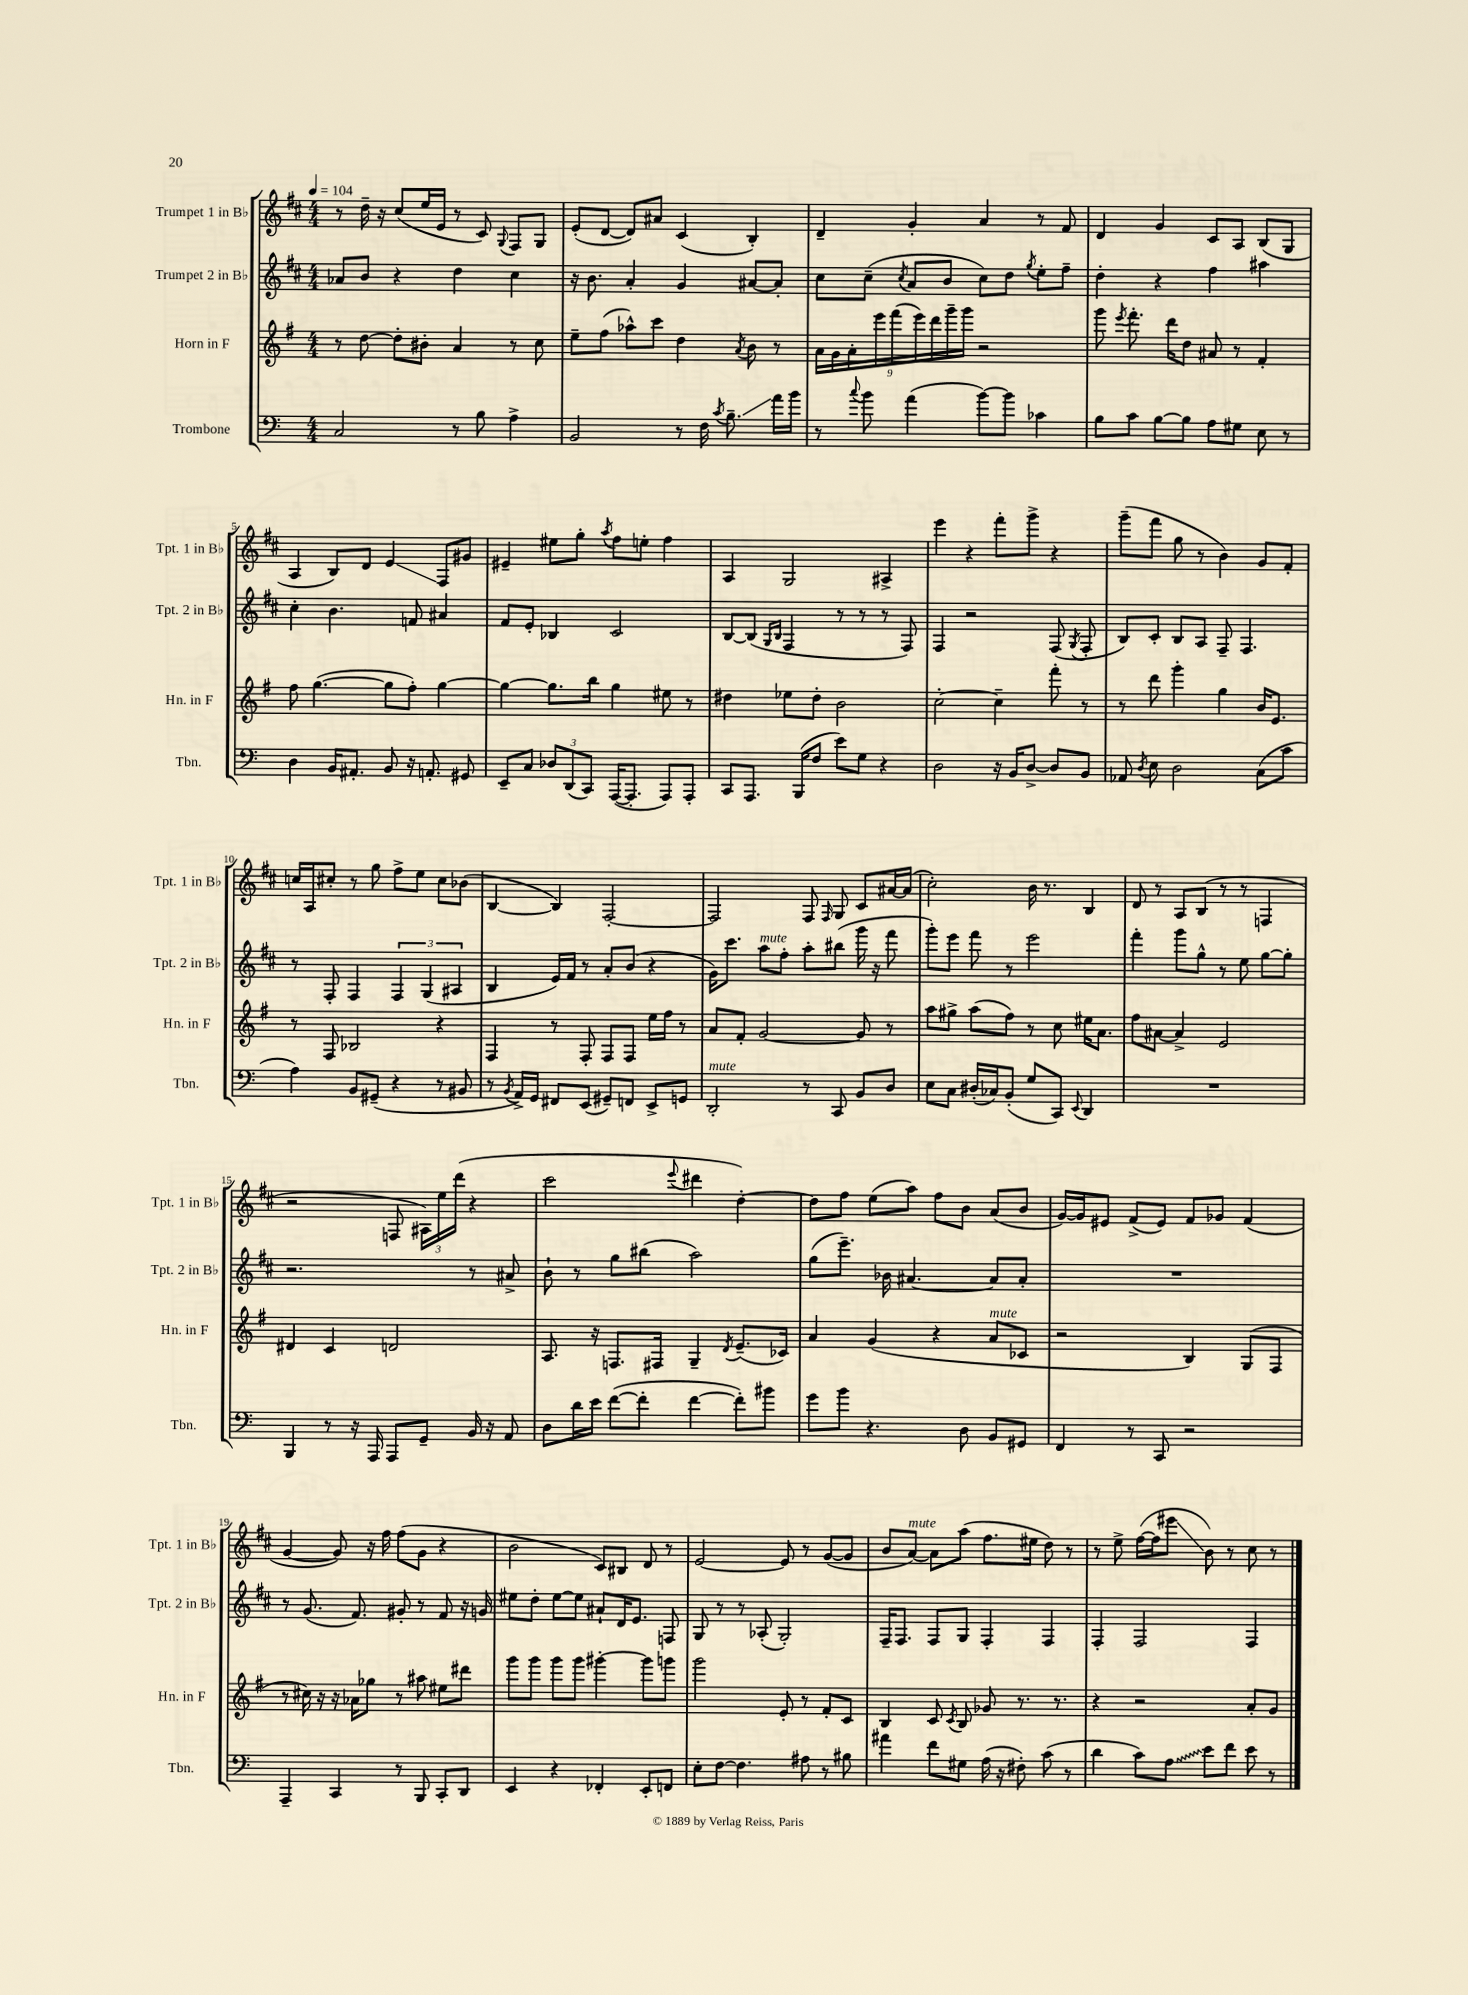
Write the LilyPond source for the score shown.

<<
\new StaffGroup <<
\new Staff = "s0" \with { instrumentName = "Trumpet 1 in Bb" shortInstrumentName = "Tpt. 1 in Bb" } {
    \clef treble \key d \major \numericTimeSignature \time 4/4 \tempo 4 = 104
    \autoBeamOff r8 d''16-- r16 cis''8[( e''16 e'16] r8 cis'8) \appoggiatura { g8 } fis8[ g8] |
    e'8[-.( d'8]~ d'8[) ais'8] cis'4( b4-.) |
    d'4-- g'4-. a'4 r8 fis'8 |
    d'4 g'4 cis'8[ a8] b8[( g8] |
    a4 b8[) d'8] e'4\glissando fis8[ gis'8] |
    eis'4-- eis''8[ g''8]-. \acciaccatura { a''8 } fis''8[ e''8]-. fis''4 |
    a4 g2 ais4-> |
    e'''4 r4 fis'''8[-. g'''8]-> r4 |
    g'''8[--( fis'''8] g''8 r8 b'4) g'8[ fis'8]-. |
    c''16[ a16 cis''8]-. r8 g''8 fis''8[-> e''8] cis''8[ bes'8]( |
    b4~ b4) fis2~-. |
    fis2 fis8 \grace { fis16 } g8 cis'8[ ais'16~ ais'16]( |
    cis''2-.) b'16 r8. b4 |
    d'8 r8 a8[ b8]( r8 r8 f4 |
    r2 f8 \tuplet 3/2 { ais16[) e''16 d'''16]( } r4 |
    cis'''2 \appoggiatura { e'''8 } dis'''4 d''4~-.) |
    d''8[ fis''8] e''8[( a''8]) fis''8[ b'8] a'8[( b'8] |
    g'16[~) g'16 eis'8] fis'8[->( eis'8]) fis'8[ ges'8] fis'4( |
    g'4~ g'8) r16 fis''16 fis''8[( g'8] r4 |
    b'2 cis'8[) bis8] d'8 r8 |
    e'2~ e'8 r8 g'8[~( g'8] |
    b'8[ a'8]~^\markup { \italic "mute" }) a'8[ a''8]( fis''8.[ eis''16] d''8) r8 |
    r8 e''8-> fis''16[~( fis''16 eis'''8]\glissando b'8) r8 cis''8 r8 \bar "|." |
}
\new Staff = "s1" \with { instrumentName = "Trumpet 2 in Bb" shortInstrumentName = "Tpt. 2 in Bb" } {
    \clef treble \key d \major \numericTimeSignature \time 4/4
    \autoBeamOff aes'8[ b'8] r4 d''4 cis''4 |
    r16 b'8. a'4-. g'4 ais'8[~ ais'8]-. |
    cis''8[ cis''8]--( \acciaccatura { cis''8 } a'8[ b'8] cis''8[) d''8] \acciaccatura { g''8 } e''8[-. fis''8]-- |
    d''4-. r4 fis''4 ais''4 |
    cis''4-. b'4. f'8 ais'4 |
    fis'8[ e'8]-. bes4 cis'2 |
    b8[~ b8]( \grace { g16[ b16] } fis4 r8 r8 r8 fis8) |
    fis4 r2 fis8( \acciaccatura { g8 } fis8-. |
    b8[) cis'8]-. b8[ a8] fis8-- fis4. |
    r8 fis8-. fis4 \tuplet 3/2 { fis4 g4( ais4 } |
    b4 e'16[) fis'16] r8 a'8[-. b'8]( r4 |
    g'16[) cis'''8.] a''8[^\markup { \italic "mute" } fis''8]-. a''8[-. bis''8]( g'''16 r16 fis'''8 |
    g'''8[-.) e'''8] fis'''8 r8 e'''2 |
    fis'''4-. g'''8[ g''8]-^ r8 e''8 g''8[~ g''8]-. |
    r2. r8 ais'8-> |
    b'8-! r8 g''8[ bis''8]( a''2) |
    g''8[( e'''8.]--) bes'16 ais'4.~ ais'8[ ais'8]-. |
    R1 |
    r8 g'8.( fis'8.) gis'8-. r8 fis'8 r16 g'16 |
    eis''8[ d''8]-. eis''8[~ eis''8] ais'8[-! d'16 e'8.] f8 |
    g8 r8 r8 aes8-.( g2-.) |
    fis16[-- fis8.] fis8[ g8] fis4-. fis4 |
    fis4-. fis2 fis4 \bar "|." |
}
\new Staff = "s2" \with { instrumentName = "Horn in F" shortInstrumentName = "Hn. in F" } {
    \clef treble \key g \major \numericTimeSignature \time 4/4
    \autoBeamOff r8 d''8~ d''8[-. bis'8]-. a'4 r8 c''8 |
    e''8[-- fis''8]( aes''8[-^) c'''8] d''4 \acciaccatura { a'8 } b'8 r8 |
    \tuplet 9/8 { a'16[ g'16 a'16-. e'''16 fis'''16( e'''16) d'''16 g'''16-- g'''16] } r2 |
    g'''8 \acciaccatura { e'''8 } fis'''8.-. d'''16[ d''8] ais'8 r8 fis'4-. |
    fis''8 g''4.~( g''8[ fis''8]-.) g''4~ |
    g''4~ g''8.[ b''16] g''4 eis''8 r8 |
    dis''4 ees''8[ dis''8]-. b'2 |
    c''2~-. c''4-- fis'''8-. r8 |
    r8 d'''8 g'''4-. g''4 b'16[ e'8.] |
    r8 fis8 bes2 r4 |
    fis4 r8 fis8-. fis8[ fis8] e''16[ fis''16] r8 |
    a'8[ fis'8]-. g'2~ g'8 r8 |
    a''8[ gis''8]-> a''8[( fis''8]) r8 c''8 eis''16[ a'8.] |
    fis''8[ ais'8]~ ais'4-> e'2 |
    dis'4 c'4 d'2 |
    a8. r16 f8.[ fis16] g4-- \acciaccatura { d'8 } e'8.[--( ces'16]) |
    a'4 g'4( r4 a'8[^\markup { \italic "mute" } ces'8] |
    r2 b4) g8[( fis8] |
    r8 cis''16) r16 r16 aes'16[ ges''8] r8 ais''8 eis''8[ dis'''8] |
    g'''8[ g'''8] g'''8[ g'''8] gis'''4~-. gis'''8[ g'''8] |
    g'''2 e'8-. r8 fis'8[-. c'8] |
    b4 c'8 \acciaccatura { c'8 } b8 ges'8 r8. r8. |
    r4 r2 a'8[-. g'8] \bar "|." |
}
\new Staff = "s3" \with { instrumentName = "Trombone" shortInstrumentName = "Tbn." } {
    \clef bass \key c \major \numericTimeSignature \time 4/4
    \autoBeamOff c2 r8 b8 a4-> |
    b,2 r8 f16 \acciaccatura { c'8 } b8.--\glissando a'16[ b'16] |
    r8 \appoggiatura { c''8 } b'8 a'4( b'8[~) b'8] ces'4 |
    b8[ c'8] b8[~ b8] a8[ gis8] e8 r8 |
    d4 b,16[ ais,8.]-. b,8 r16 a,8.-. gis,8 |
    e,8[-- c8] \tuplet 3/2 { des8[ d,8( c,8]) } a,,16[~( a,,8.]-. a,,8[) a,,8]-. |
    c,8[ a,,8.] b,,16[( f8] e'8[) g8] r4 |
    d2 r16 b,16[ d8]~-> d8[ b,8] |
    aes,8 \acciaccatura { d8 } e8 d2 c8[( c'8] |
    a4) b,8[ gis,8]--( r4 r8 bis,8 |
    r8 \acciaccatura { b,8 } a,16[->) g,16] fis,8[ e,8]( gis,8[--) f,8] e,8[-> g,8] |
    d,2-.^\markup { \italic "mute" } r8 c,8 b,8[ d8] |
    e8[ c8] dis16[-.( ces16) b,8]-.( g8[ c,8]) \appoggiatura { e,8 } d,4 |
    R1 |
    b,,4 r8 r16 a,,16 a,,8[ g,8]-- b,16 r16 a,8 |
    d8[ d'16 e'16] f'8[~( f'8]-. f'4~ f'8[-.) bis'8] |
    g'8[ b'8] r4. d8 b,8[ gis,8] |
    f,4 r8 c,8 r2 |
    a,,4-- c,4 r8 b,,8 c,8[-. d,8] |
    e,4 r4 fes,4-. e,8[-. f,8] |
    e8[-. f8]~ f4. ais8 r8 bis8 |
    ais'4 f'8[ gis8] a16( r16 fis8-.) c'8( r8 |
    d'4 c'8[) \once \override Glissando.style = #'zigzag a8]\glissando e'8[ f'8] e'8 r8 \bar "|." |
}
>>
>>
